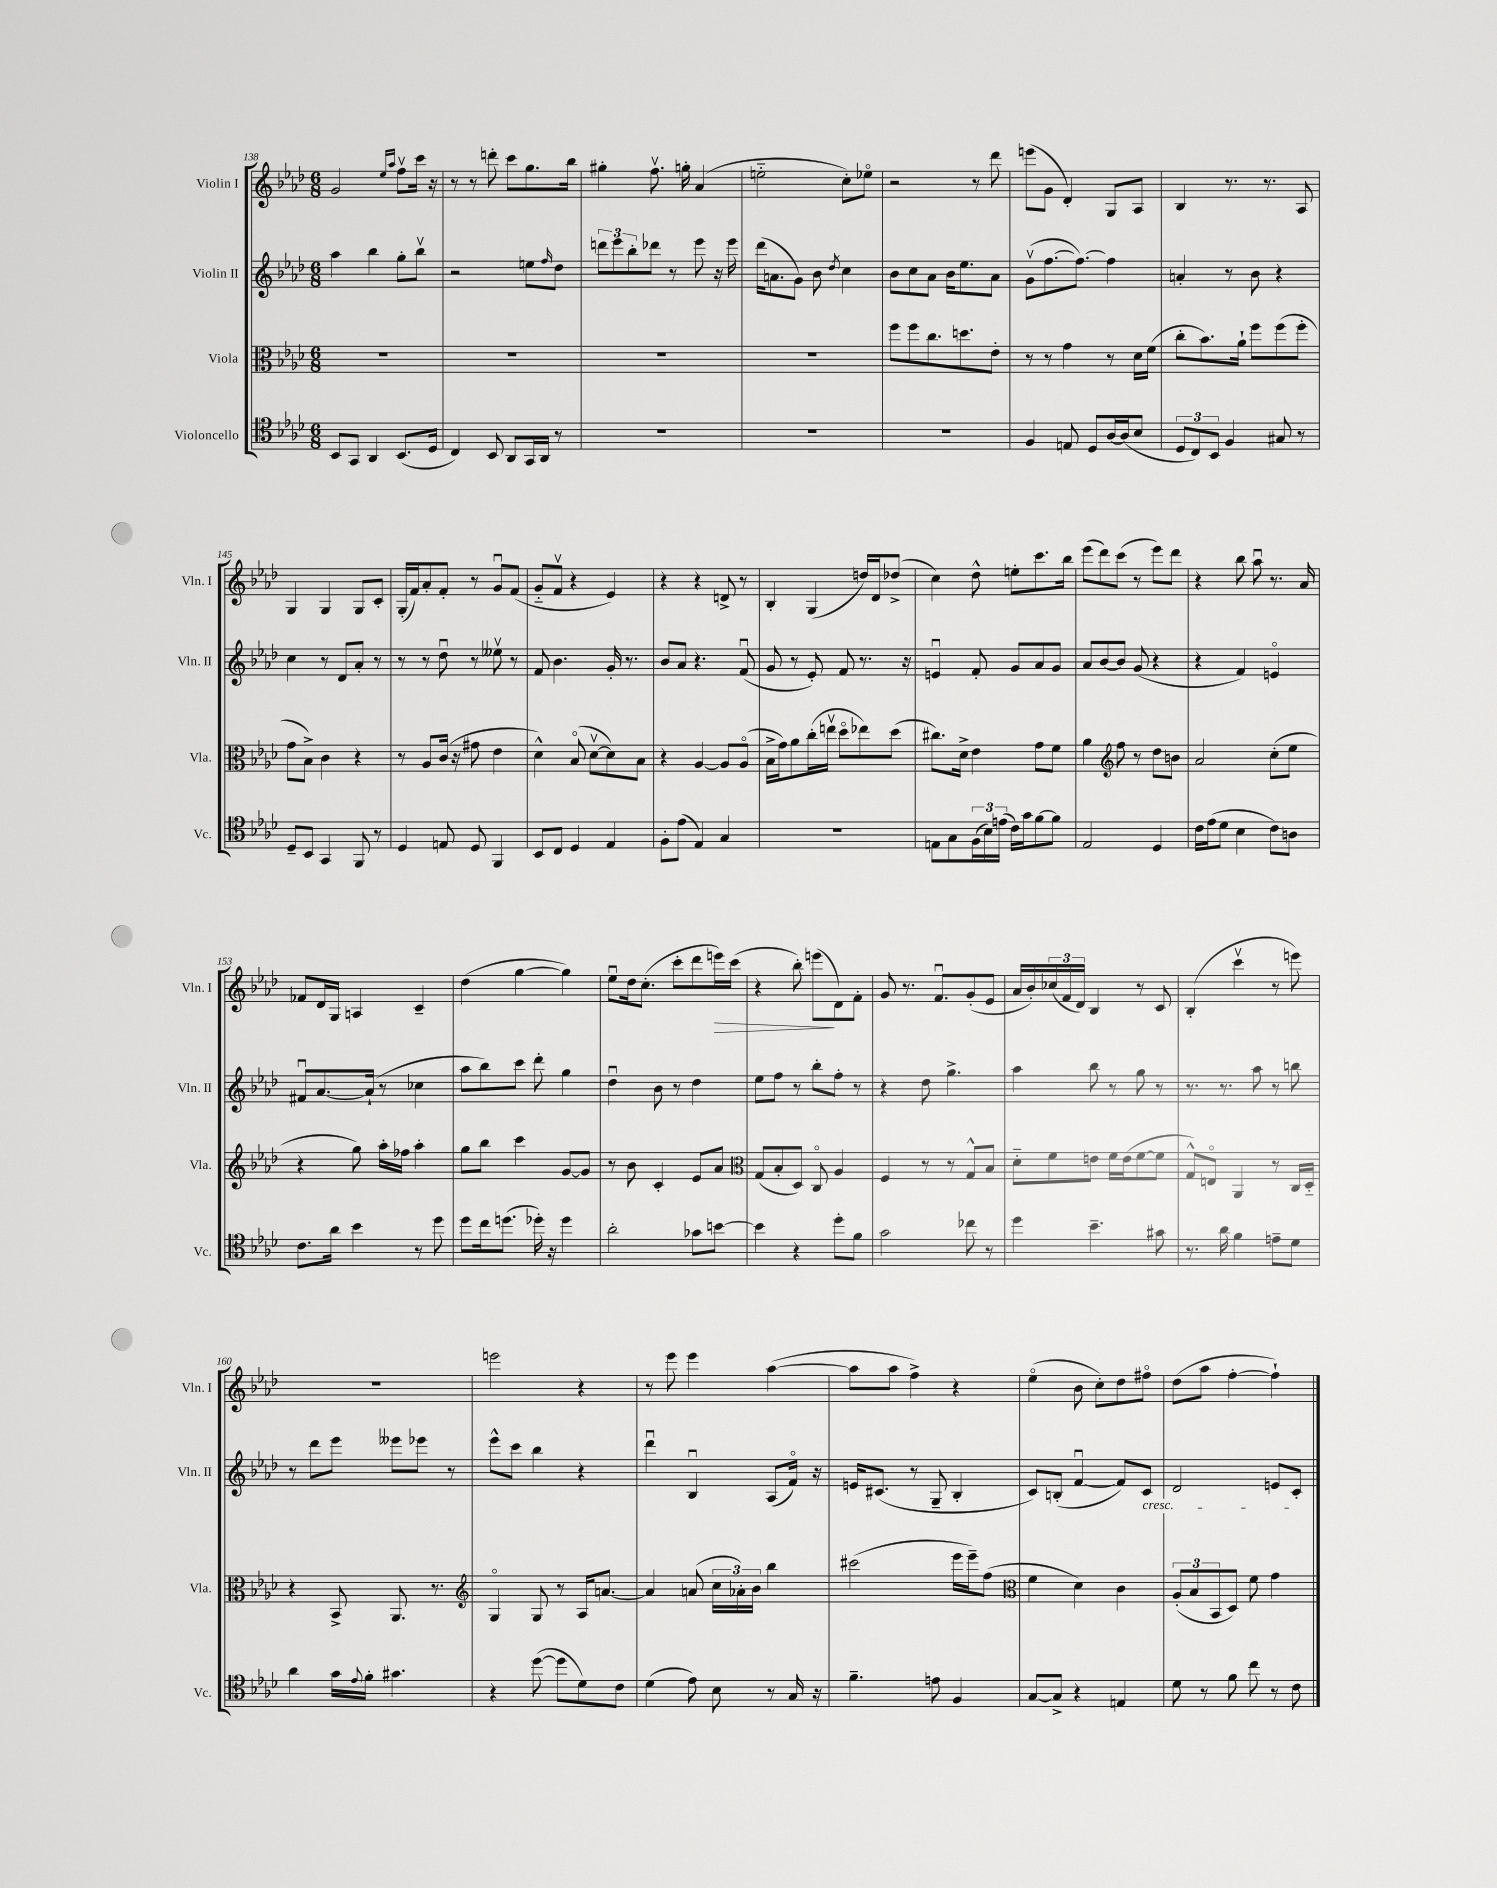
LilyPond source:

<<
\new StaffGroup <<
\new Staff = "s0" \with { instrumentName = "Violin I" shortInstrumentName = "Vln. I" } {
    \clef treble \key aes \major \numericTimeSignature \time 6/8
    g'2 \grace { ees''16 aes''16 } f''8\upbow c'''16 r16 |
    r8 r8 d'''8-. c'''8 g''8. bes''16 |
    gis''4-. f''8.\upbow g''16-. aes'4( |
    e''2-_ c''8-.) ees''8\flageolet |
    r2 r8 des'''8 |
    e'''8( g'8 des'4-.) g8 aes8 |
    bes4 r8. r8. aes8 |
    g4 g4 g8 c'8-. |
    g16-.( f'16) aes'8-. f'8-. r8 g'8\downbow f'8( |
    g'8-_ f'8\upbow r4 ees'4) |
    r4 r4 d'8-> r8 |
    bes4-. g4( d''16) des'16 des''8->( |
    c''4) des''8-^ e''8-. c'''8. bes''16 |
    ees'''8( des'''8) c'''8( r8 ees'''8) des'''8 |
    r4 bes''8 aes''8\downbow r8. aes'16 |
    fes'8 des'16 g16 a4 c'4-- |
    des''4( g''4~ g''4) |
    ees''8\downbow des''16 c''8.-.( c'''8-. des'''8 e'''16\>) c'''16( |
    r4 bes''8-.) e'''8\!( des'8) f'8-. |
    g'8 r8. f'8.\downbow g'8-.( ees'8 |
    aes'16 bes'16-.) \tuplet 3/2 { ces''16( f'16 des'16) } bes4 r8 c'8 |
    bes4-.( c'''4\upbow r8 e'''8) |
    R2. |
    e'''2 r4 |
    r8 ees'''8 ees'''4 aes''4~( |
    aes''8 aes''8 f''4->) r4 |
    ees''4\flageolet( bes'8 c''8-.) des''8 fis''8\flageolet |
    des''8( aes''8 f''4~-. f''4-!) \bar "|." |
}
\new Staff = "s1" \with { instrumentName = "Violin II" shortInstrumentName = "Vln. II" } {
    \clef treble \key aes \major \numericTimeSignature \time 6/8
    aes''4 bes''4 g''8-. bes''8\upbow |
    r2 e''8 \grace { f''16 } des''8 |
    \tuplet 3/2 { d'''8 ees'''8 bes''8-. } des'''8 r8 ees'''8 r16 ees'''16 |
    des'''16( a'8. g'8) bes'8 \acciaccatura { des''8 } c''4 |
    bes'8 c''8 aes'8 bes'16 ees''8. aes'8 |
    g'8\upbow( f''8.~ f''8.~) f''4 |
    a'4-. r8 bes'8 r4 |
    c''4 r8 des'8 aes'8-. r8 |
    r8 r8 des''8\downbow r8 eeses''8\upbow r8 |
    f'8 bes'4. g'16-. r8. |
    bes'8 aes'8 r4. f'8\downbow( |
    g'8 r8 ees'8-.) f'8 r8. r16 |
    e'4\downbow f'8-. g'8 aes'8 g'8 |
    aes'8 bes'8~ bes'8 g'8( r4 |
    r4 f'4) e'4\flageolet |
    fis'8\downbow aes'8.~ aes'16-!( r8 ces''4 |
    aes''8 bes''8) c'''8 des'''8-. g''4 |
    des''4\downbow bes'8 r8 des''4 |
    ees''8 f''8 r8 bes''8-. f''8-. r8 |
    r4 des''8 g''4.-> |
    aes''4 bes''8 r8 g''8 r8 |
    r8. r8. aes''8 r8 b''8 |
    r8 des'''8 ees'''8 eeses'''8 ees'''8 r8 |
    ees'''8-^ c'''8 bes''4 r4 |
    des'''4\downbow bes4\downbow aes8( f'16\flageolet) r16 |
    e'16 cis'8.( r8 g8-- bes4-. |
    c'8) b8-.( f'4~\downbow f'8) c'8\cresc |
    des'2 e'8 c'8-.\! \bar "|." |
}
\new Staff = "s2" \with { instrumentName = "Viola" shortInstrumentName = "Vla." } {
    \clef alto \key aes \major \numericTimeSignature \time 6/8
    R2. |
    R2. |
    R2. |
    R2. |
    f''8 f''8 c''8. d''8. ees'8-. |
    r8 r8 g'4 r8 des'16 f'16( |
    c''8-. bes'8.) aes'16-! f''8 f''8( f''8-. |
    g'8 bes8->) c'4 r4 |
    r8 aes8 c'16( r16 gis'8 ees'4 |
    des'4-^) bes8\flageolet( des'8~\upbow des'8) bes8 |
    r4 aes4~ aes8 aes8\flageolet( |
    bes16-> g'16) aes'8 c''16-.( e''16\upbow des''8\flageolet ees''8) des''8( |
    cis''8.) des'16-> ees'4 g'8 f'8 |
    aes'4 \clef treble f''8 r8 des''8 b'8 |
    aes'2 c''8-.( ees''8 |
    r4 g''8) aes''16-. fes''16 aes''4-. |
    g''8 bes''8 c'''4 g'8~ g'8 |
    r8 bes'8 c'4-. ees'8 aes'8 |
    \clef alto g8( bes8-. des8) c8\flageolet aes4 |
    f4 r8 r8 g8-^ bes8 |
    des'8-_ f'8 e'8 f'16 e'16( f'8~ f'8 |
    g8-^) e8\flageolet aes,4 r8 c16 des16-_ |
    r4 bes,8-> aes,8. r8. |
    \clef treble g4\flageolet g8 r8 aes16 a'8.~ |
    a'4 a'8( \tuplet 3/2 { c''16 aes'16-.) bes'16 } bes''4 |
    cis'''2( ees'''16 ees'''16--) f''8( |
    \clef alto f'4 des'4) c'4 |
    \tuplet 3/2 { aes8-.( bes8 bes,8 } des8) f'8 g'4 \bar "|." |
}
\new Staff = "s3" \with { instrumentName = "Violoncello" shortInstrumentName = "Vc." } {
    \clef tenor \key aes \major \numericTimeSignature \time 6/8
    bes,8 g,8 aes,4 bes,8.( des16 |
    c4) bes,8 aes,8 g,16 aes,16 r8 |
    R2. |
    R2. |
    R2. |
    f4 e8 des8 aes16~ aes16( bes8 |
    \tuplet 3/2 { des8 c8) bes,8 } f4 gis8 r8 |
    des8-- bes,8 g,4 f,8 r8 |
    des4 e8 des8 f,4 |
    bes,8 c8 des4 ees4 |
    f8-. ees'8( ees4) g4 |
    R2. |
    e8 g8 \tuplet 3/2 { f16( bes16) e'16( } c'16) g'16 f'8~ f'8 |
    ees2 des4 |
    c'16 ees'16( des'8 bes4 c'8) a8 |
    c'8. aes'16 bes'4 r8 des''8 |
    des''8 c''16 d''8.( des''16-.) r16 des''4 |
    aes'2-. ges'8 b'8~ |
    b'4 r4 des''8-. f'8 |
    g'2 ces''8 r8 |
    des''4 bes'4.-- gis'8 |
    r8. aes'16 f'4 e'8-- des'8 |
    aes'4 g'16 \appoggiatura { ees'8 } f'16-. gis'4. |
    r4 des''8~( des''8 des'8) c'8 |
    des'4( ees'8) bes8 r8 g16 r16 |
    f'4.-- e'8 f4 |
    g8~ g8-> r4 e4 |
    des'8 r8 f'8 c''8 r8 c'8 \bar "|." |
}
>>
>>
\layout { \context { \Score currentBarNumber = #138 } }
